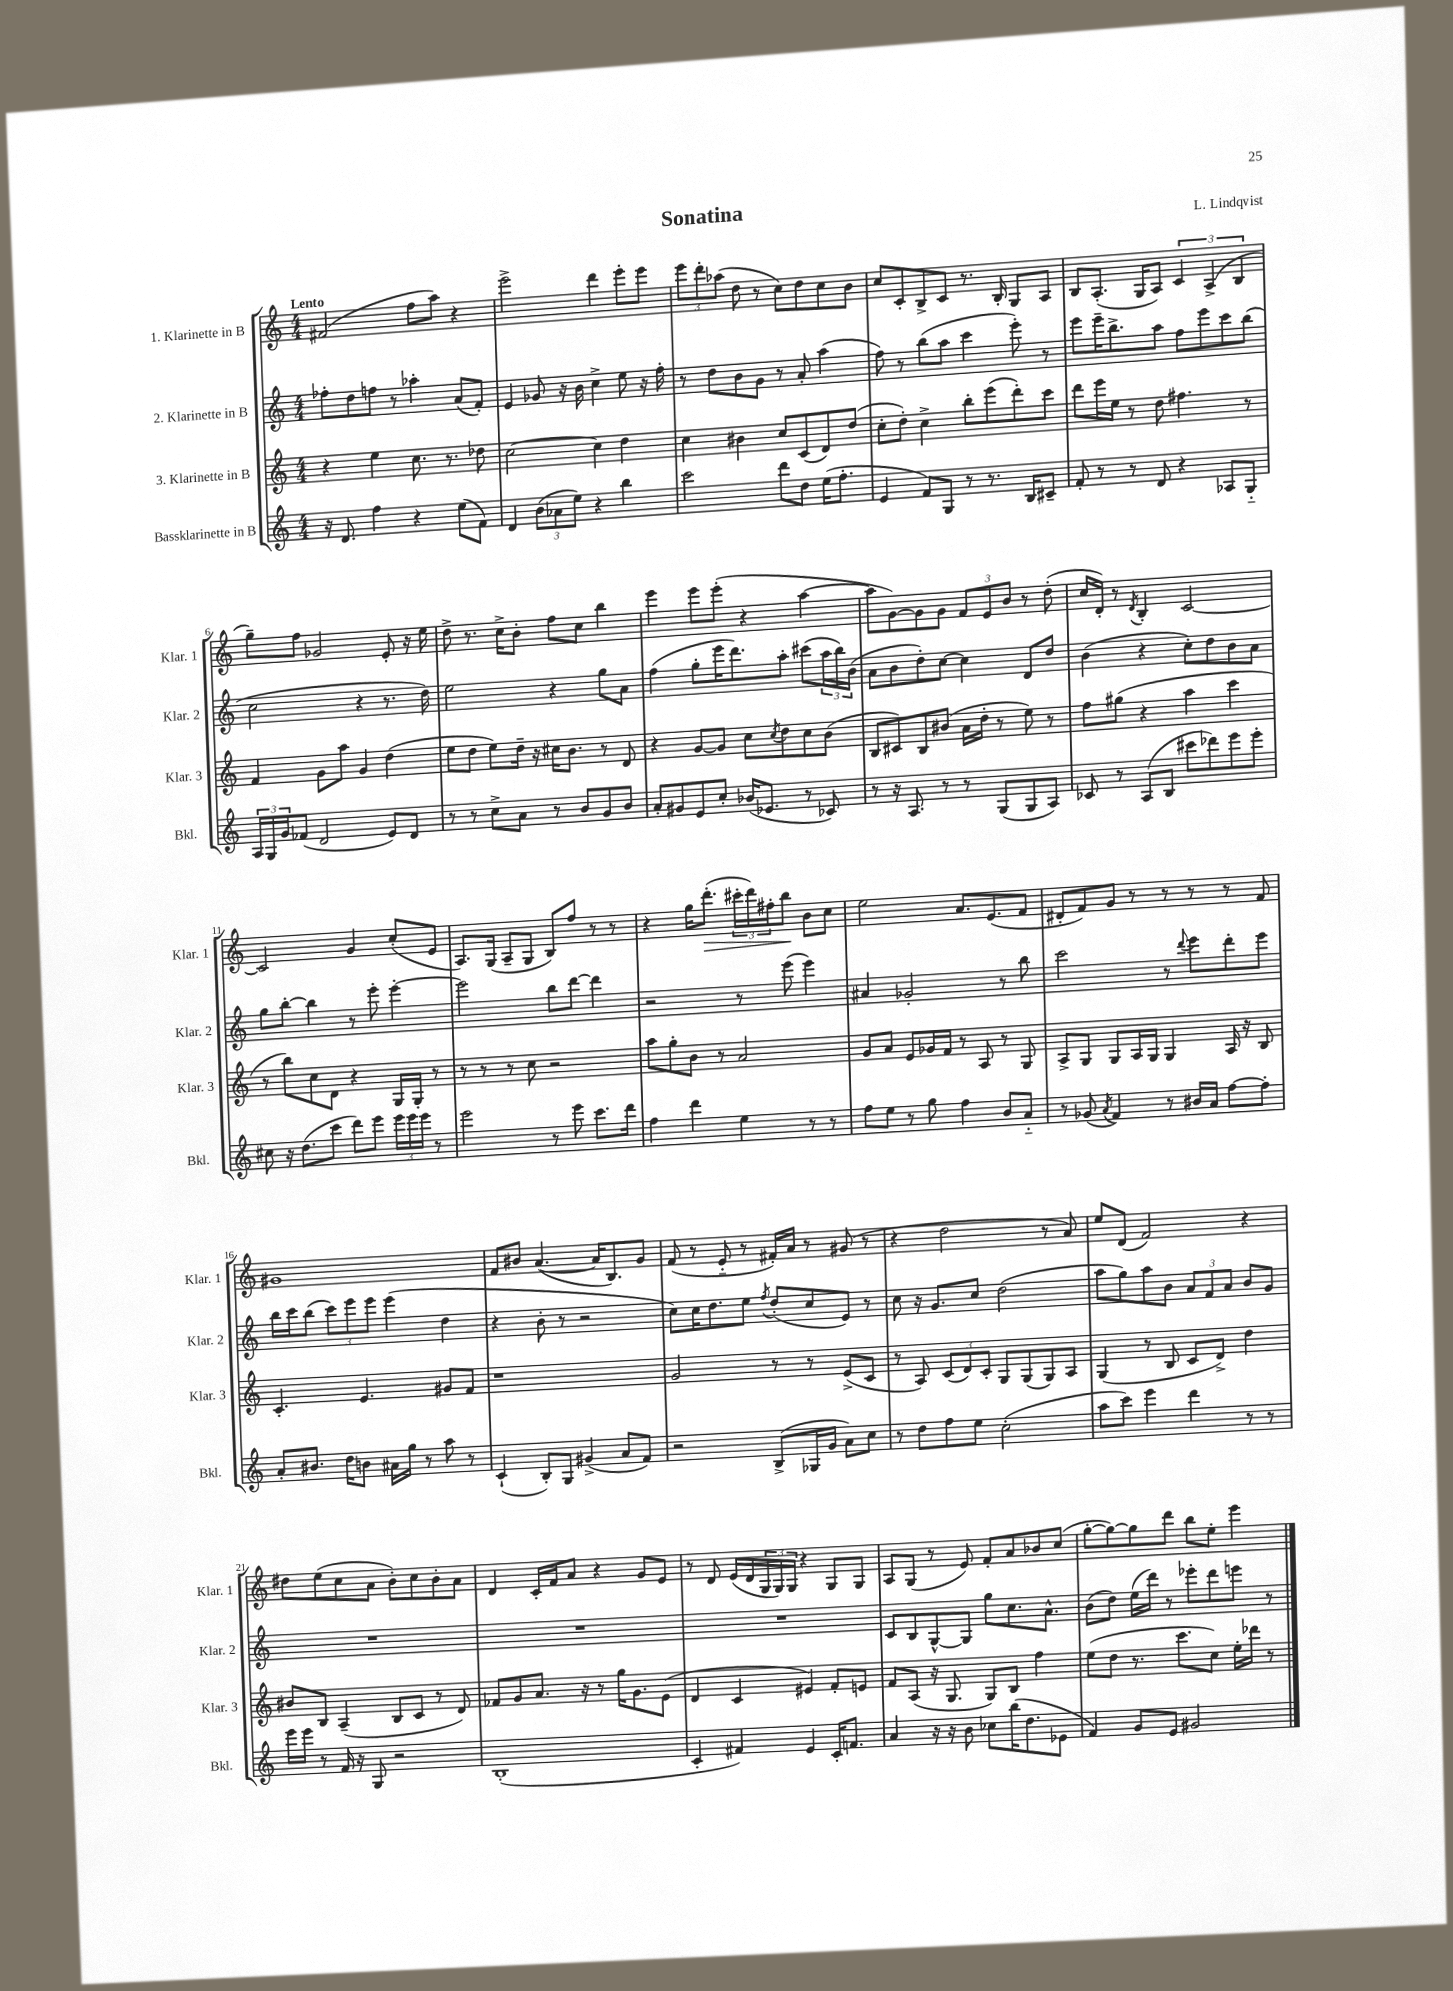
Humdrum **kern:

**kern	**kern	**kern	**kern
*staff4	*staff3	*staff2	*staff1
*clefG2	*clefG2	*clefG2	*clefG2
*k[]	*k[]	*k[]	*k[]
*M4/4	*M4/4	*M4/4	*M4/4
16r	4r	8ff-'	(2f#
8.d	.	.	.
.	.	8dd	.
4ff	4ee	8ff	.
.	.	8r	.
4r	8.cc	4aa-'	8ff
.	.	.	8aa)
.	8.r	.	.
(8ee	.	(8a	4r
8f)	8dd-	8f')	.
=	=	=	=
4d	[2cc	4e	2eee^
(12b	.	8g-	.
12a-	.	.	.
.	.	16r	.
12ee)	.	.	.
.	.	16b	.
4r	4cc]	4cc^	4ddd
4bb	4dd	8ee	8eee'
.	.	16r	8eee
.	.	16ff'	.
=	=	=	=
2ccc	4cc	8r	12eee
.	.	.	12ddd'
.	.	8dd	.
.	.	.	(12aa-
.	4b#	8b	8dd
.	.	8g	8r
8ddd	8cc	8r	8cc)
8dd	(8c	8a'	8dd
(16ee	8d)	(4aa	8cc
8.ff'	.	.	.
.	(8dd	.	8b
=	=	=	=
4e	8cc'	8ff)	8cc
.	8dd')	8r	8c'
8f)	4cc^	(8bb	8B^
8G	.	8aa	8c
8r	8bb'	4ccc	8.r
8.r	(8eee	.	.
.	.	.	16B'
.	8ddd')	8eee')	8G
16B	.	.	.
8c#~	8ccc	8r	8A
=	=	=	=
8f'	8ddd	8eee	8B
8r	16eee	16eee~	(8.A'
.	16ee	8.bb^	.
8r	8r	.	.
.	.	.	16G
8d	8dd	8aa	8A)
4r	4.ff#	8ff	6c
.	.	8eee	.
.	.	.	(6A^
8A-	.	8ccc	.
.	.	.	6B
8G'~	8r	(8bb	.
=	=	=	=
24A	4f	2cc	8gg~)
24G	.	.	.
24g	.	.	.
(8f-	.	.	8ff
2d	8g	.	2g-
.	8aa	.	.
.	4g	4r	.
8e)	(4dd	8.r	8e'
8d	.	.	16r
.	.	16dd)	16ee
=	=	=	=
8r	8ee	2ee	8dd^
8r	8dd	.	8.r
8cc^	8ee)	.	.
.	.	.	16cc^
8a	16dd~	.	8b'
.	16r	.	.
8r	16cc#	4r	8ff
.	8.b	.	.
8b	.	.	8cc
8g	8r	8gg	4bb
8b	8d	8a	.
=	=	=	=
8a'	4r	(4ff	4eee
8g#	.	.	.
8e	[8g	8gg'	8eee
8cc'	8g]	16eee	(8eee'
.	.	8.ddd)	.
(16b-	8cc	.	4r
8.e-	.	.	.
.	8qcc	.	.
.	8dd	8aa'	.
8r	8cc	(8ccc#	[4aa
8c-)	(8b	24aa	.
.	.	24bb)	.
.	.	(24b	.
=	=	=	=
8r	8B	8a	8aa]
16r	8c#)	8b	[8g)
8.A	.	.	.
.	8B	8dd')	8g]
8r	(8b#	[8cc	8g
8r	16a	4cc]	12f
.	16dd'	.	.
.	.	.	12e
(8G	8r	.	.
.	.	.	12b
8G	8ee)	8d	8r
8A)	8r	8dd	(8dd'
=	=	=	=
8c-	8ff	(4b	16cc
.	.	.	16d')
8r	(8gg#	.	8r
.	.	.	8qd
(8A	4r	4r	4B'
8B	.	.	.
8ccc#	4aa	8cc')	[2c
8ddd-)	.	8dd	.
8eee	4ccc	8b	.
8eee'	.	8a	.
=	=	=	=
8cc#	8r	8gg	2c]
16r	8bb)	[8bb'	.
(8.dd	.	.	.
.	8cc	4bb]	.
8ccc	8d	.	.
8ddd)	4r	8r	4g
8eee	.	8eee'	.
24eee	16G	[4eee'	(8cc'
24eee	.	.	.
.	16G'	.	.
24eee	.	.	.
8r	8r	.	8e
=	=	=	=
2eee	8r	2eee]	8.A)
.	8r	.	.
.	.	.	(16G
.	8r	.	8A~
.	8cc	.	8G
8r	2r	8bb	8B)
8eee	.	[8ddd	8ff
8.ccc	.	4ddd]	8r
.	.	.	8r
16ddd	.	.	.
=	=	=	=
4ff	8aa	2r	4r
.	8gg'	.	.
4ddd	8b	.	16gg
.	.	.	(8.ddd'
.	8r	.	.
4ee	2a	8r	24ccc#'
.	.	.	24ddd)
.	.	.	24ff#'
.	.	(8eee	8bb
8r	.	4eee)	8b
8r	.	.	8cc
=	=	=	=
8ff	8g	4a#	2ee
8ee	8a	.	.
8r	8e	2g-'	.
8gg	16g-	.	.
.	16f	.	.
4ff	8r	.	8.a
.	8A	.	.
.	.	.	(8.e
8b	8r	8r	.
8a'~	8G	8bb	8f
=	=	=	=
8r	8A^	2ccc	8d#'
(8g-	8G	.	8f)
8qa	.	.	.
4f)	8G	.	8g
.	16A	.	8r
.	16G	.	.
8r	4G	8r	8r
.	.	8qqddd	.
16b#	.	8eee	8r
16a	.	.	.
[8ff	16A	8ddd'	8r
.	16r	.	.
8ff']	8B	8eee	8f
=	=	=	=
8a'	4.c'	16bb	1g#
.	.	16ccc	.
8.b#	.	(8bb	.
.	.	12ccc)	.
16dd	.	.	.
.	.	12eee	.
8b	4.e	.	.
.	.	12eee	.
16a#	.	(4eee	.
16gg	.	.	.
8r	.	.	.
8aa	8g#	4dd	.
8r	8f	.	.
=	=	=	=
(4c`	1r	4r	8f
.	.	.	8b#
8B')	.	8b'	([4.a
8G	.	8r	.
(4g#^	.	2r	.
.	.	.	16a]
.	.	.	8.B)
8a	.	.	.
8f)	.	.	8g
=	=	=	=
2r	2g	8cc)	(8f
.	.	16cc	8r
.	.	8.dd	.
.	.	.	8e'~
.	.	8ee	8r
.	.	8qff	.
(8B^	8r	(8dd'	16f#')
.	.	.	16a
16G-	8r	8cc	8r
16g	.	.	.
8a)	(8e^	8e)	(8g#
8cc	8c	8r	8r
=	=	=	=
8r	8r	8cc	4r
8dd	8A)	16r	.
.	.	8.g	.
8ff	(12c	.	2dd
.	12d)	.	.
8ee	.	8cc	.
.	12c'	.	.
(2cc'	8G	(2dd	.
.	(8G	.	.
.	8G)	.	8r
.	8A	.	8a)
=	=	=	=
8aa	(4G	8aa	8ee
8ccc)	.	8gg)	(8d
4eee	8r	8aa	2f)
.	8B	8b	.
4ddd	8c	12a	.
.	.	12f	.
.	8d^)	.	.
.	.	12a	.
8r	4dd	8b	4r
8r	.	8g	.
=	=	=	=
16eee	8b#	1r	8dd#
16eee	.	.	.
8r	8B	.	(8ee
16f	(4A~	.	8cc
16r	.	.	.
8G	.	.	8a
2r	8B	.	8b')
.	8c	.	8cc
.	8r	.	8b'
.	8d)	.	8a
=	=	=	=
(1B'	8f-	1r	4d
.	8g	.	.
.	8.a	.	16c'
.	.	.	16f
.	.	.	8a
.	16r	.	.
.	8r	.	4r
.	16gg	.	.
.	8.g	.	.
.	.	.	8g
.	(8e	.	8e
=	=	=	=
4c'	4d	1r	8r
.	.	.	8d
4f#)	4c	.	(16e
.	.	.	16d
.	.	.	24G
.	.	.	24G)
.	.	.	24G
4e	4e#)	.	4r
16c'	8f'	.	8G
8.f	.	.	.
.	8e	.	8G
=	=	=	=
4a	8f	8c	8A
.	(8A	8B	(8G
16r	16r	[8G^^	8r
16r	8.G	.	.
8b	.	8G]	8e)
8cc-	8G)	8gg	8f'
(16bb	8B	8.cc	8a
8.dd	.	.	.
.	4ff	.	8b-
.	.	8.a^^	.
8e-	.	.	(8cc
=	=	=	=
4f)	(8ee	(8b	[8gg'
.	8dd	8dd)	8gg_)
8g	8.r	(16ee	8gg]
.	.	16ddd)	.
8e	.	8r	8ddd
.	8.ccc	.	.
2g#	.	8eee-'	8bb
.	8cc)	8ddd	8ee'
.	16ee'	8eee	4eee
.	16ddd-	.	.
.	8r	8r	.
==	==	==	==
*-	*-	*-	*-
